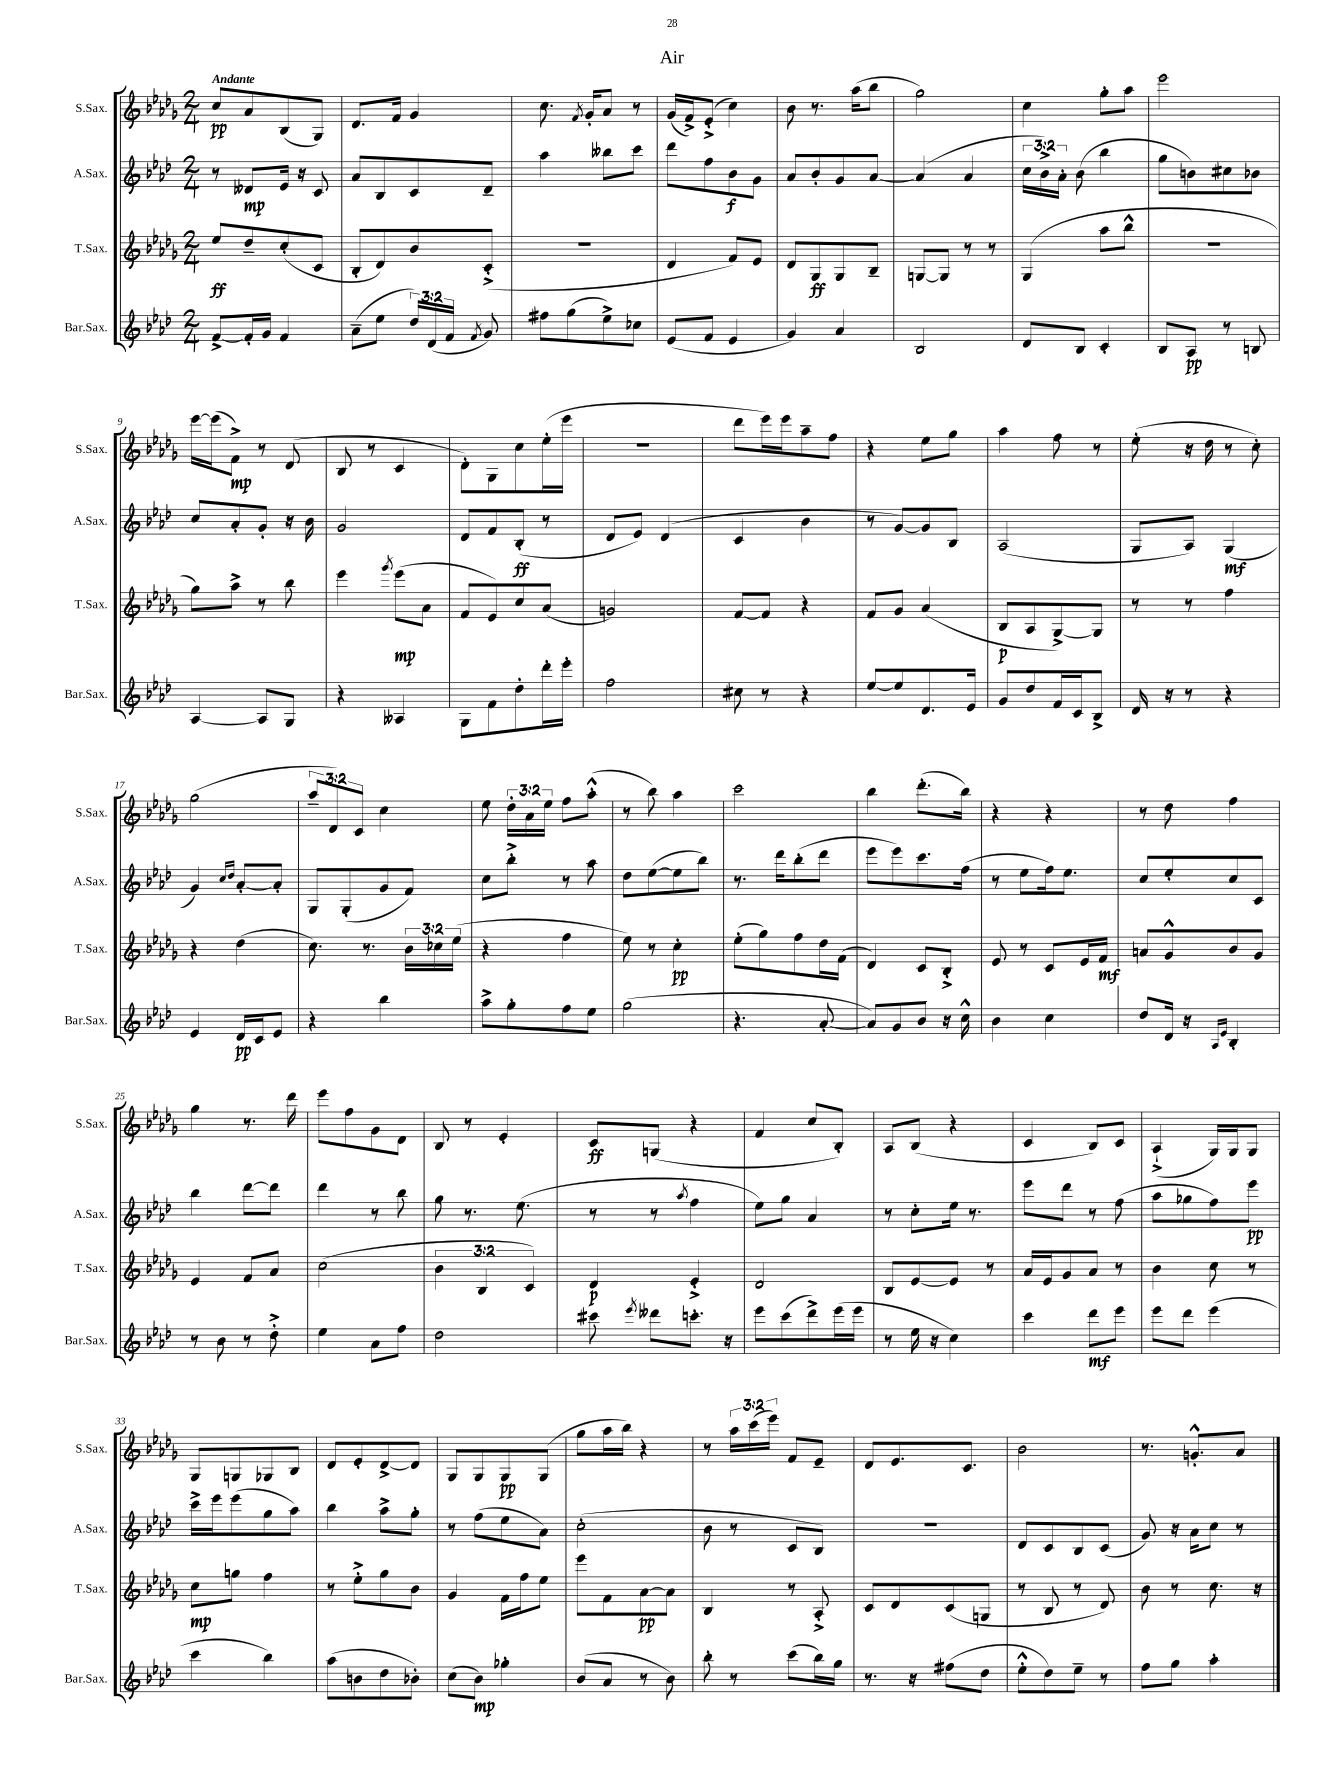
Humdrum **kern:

**kern	**dynam	**kern	**dynam	**kern	**dynam	**kern	**dynam
*part4	*part4	*part3	*part3	*part2	*part2	*part1	*part1
*staff4	*staff4	*staff3	*staff3	*staff2	*staff2	*staff1	*staff1
*I"Bar.Sax.	*	*I"T.Sax.	*	*I"A.Sax.	*	*I"S.Sax.	*
*I'Bar.Sax.	*	*I'T.Sax.	*	*I'A.Sax.	*	*I'S.Sax.	*
*clefG2	*	*clefG2	*	*clefG2	*	*clefG2	*
*k[b-e-a-d-]	*	*k[b-e-a-d-g-]	*	*k[b-e-a-d-]	*	*k[b-e-a-d-g-]	*
*M2/4	*	*M2/4	*	*M2/4	*	*M2/4	*
=1	=1	=1	=1	=1	=1	=1	=1
!	!	!	!	!	!	!LO:TX:a:B:t=Andante	!
[8f^/L	.	8ee-/L	ff	8r	.	8cc/L	pp
16f'/L]	.	8dd-~/	.	8d--X/L	mp	8a-/	.
16g/JJ	.	.	.	.	.	.	.
4f/	.	(8cc'/	.	16e-/Jk	.	(8B-/	.
.	.	.	.	16r	.	.	.
.	.	8c/J	.	8c/	.	8G-/J)	.
=2	=2	=2	=2	=2	=2	=2	=2
(8a-~\L	.	8B-'/L	.	8a-/L	.	8.d-/L	.
8ee-\J	.	8d-/)	.	8B-/	.	.	.
.	.	.	.	.	.	16f/Jk	.
24dd-/LL)	.	8b-/	.	8c/	.	4g-/	.
(24d-/	.	.	.	.	.	.	.
24f/JJ	.	.	.	.	.	.	.
8qf/	.	.	.	.	.	.	.
8g/)	.	(8c'^/J	.	8d-~/J	.	.	.
=3	=3	=3	=3	=3	=3	=3	=3
8ff#X\L	.	2r	.	4aa-\	.	8.cc\	.
(8gg\	.	.	.	.	.	.	.
.	.	.	.	.	.	8qf/	.
.	.	.	.	.	.	16g-'/KL	.
8ee-^\)	.	.	.	8bb--X\L	.	8a-/J	.
8cc-X\J	.	.	.	8ccc\J	.	8r	.
=4	=4	=4	=4	=4	=4	=4	=4
(8e-/L	.	4d-/	.	8ddd-\L	.	(16g-/LL	.
.	.	.	.	.	.	16f^/J)	.
8f/J	.	.	.	8ff\	.	(8e-'^/J	.
4e-/	.	8f/L)	.	8b-\	f	4cc\)	.
.	.	8e-/J	.	8g\J	.	.	.
=5	=5	=5	=5	=5	=5	=5	=5
4g/)	.	8d-/L	.	8a-/L	.	8b-\	.
.	.	8G-/	ff	8b-'/	.	8.r	.
4a-/	.	8G-/	.	8g/	.	.	.
.	.	.	.	.	.	(16aa-\KL	.
.	.	8B-~/J	.	[8a-/J	.	8bb-\J	.
=6	=6	=6	=6	=6	=6	=6	=6
2B-/	.	[8Gn/L	.	(4a-/]	.	2gg-\)	.
.	.	8G/J]	.	.	.	.	.
.	.	8r	.	4a-/	.	.	.
.	.	8r	.	.	.	.	.
=7	=7	=7	=7	=7	=7	=7	=7
8d-/L	.	(4G-/	.	24cc\LL	.	4cc\	.
.	.	.	.	24b-^\)	.	.	.
.	.	.	.	24a-'\JJ	.	.	.
8B-/J	.	.	.	(8b-\	.	.	.
4c'/	.	8aa-\L	.	4bb-\	.	8gg-'\L	.
.	.	8bb-^^\J	.	.	.	8aa-\J	.
=8	=8	=8	=8	=8	=8	=8	=8
8B-/L	.	2r	.	8gg\L	.	2eee-\	.
8A-/J	pp	.	.	8bn\)	.	.	.
8r	.	.	.	8cc#X\	.	.	.
8Bn/	.	.	.	8b-X\J	.	.	.
!!LO:LB:g=z
=9	=9	=9	=9	=9	=9	=9	=9
[4A-/	.	8gg-\L)	.	8cc/L	.	[16eee-\LL	.
.	.	.	.	.	.	(16eee-\J]	.
.	.	8aa-^\J	.	8a-'/	.	8f^\J)	mp
8A-/L]	.	8r	.	8g'/J	.	8r	.
8G/J	.	8bb-\	.	16r	.	(8d-/	.
.	.	.	.	16b-\	.	.	.
=10	=10	=10	=10	=10	=10	=10	=10
4r	.	4eee-\	.	2g/	.	8B-/	.
.	.	.	.	.	.	8r	.
.	.	8qggg-/	.	.	.	.	.
4A--X/	.	(8eee-\L	mp	.	.	4c/	.
.	.	8a-\J	.	.	.	.	.
=11	=11	=11	=11	=11	=11	=11	=11
8G\L	.	8f/L	.	8d-/L	.	8d-'\L)	.
8f\	.	8e-/)	.	8f/	.	8G-\	.
8dd-'\	.	8cc/	.	(8B-'/J	ff	8cc\	.
16ddd-'\L	.	(8a-/J	.	8r	.	(16ee-'\L	.
16eee-'\JJ	.	.	.	.	.	16eee-\JJ	.
=12	=12	=12	=12	=12	=12	=12	=12
2ff\	.	2gn/)	.	8d-/L	.	2r	.
.	.	.	.	8e-/J)	.	.	.
.	.	.	.	(4d-/	.	.	.
=13	=13	=13	=13	=13	=13	=13	=13
8cc#X\	.	[8f/L	.	4c/	.	8ddd-\L	.
8r	.	8f/J]	.	.	.	16eee-\L)	.
.	.	.	.	.	.	16eee-\J	.
4r	.	4r	.	4b-\	.	8aa-~\	.
.	.	.	.	.	.	8ff\J	.
=14	=14	=14	=14	=14	=14	=14	=14
[8ee-/L	.	8f/L	.	8r	.	4r	.
8ee-/]	.	8g-/J	.	[8g/L)	.	.	.
8.d-/	.	(4a-/	.	8g/]	.	8ee-\L	.
.	.	.	.	8B-/J	.	8gg-\J	.
16e-/Jk	.	.	.	.	.	.	.
=15	=15	=15	=15	=15	=15	=15	=15
8g/L	.	8B-/L	p	(2A-/	.	4aa-\	.
8dd-/	.	8A-/	.	.	.	.	.
16f/L	.	[8G-^/)	.	.	.	8ff\	.
16c/J	.	.	.	.	.	.	.
8B-^/J	.	8G-/J]	.	.	.	8r	.
=16	=16	=16	=16	=16	=16	=16	=16
16d-/	.	8r	.	8G/L	.	(8ee-'\	.
16r	.	.	.	.	.	.	.
8r	.	8r	.	8A-/J)	.	16r	.
.	.	.	.	.	.	16dd-\	.
4r	.	4ff\	.	(4G/	mf	8r	.
.	.	.	.	.	.	8cc'\)	.
!!LO:LB:g=z
=17	=17	=17	=17	=17	=17	=17	=17
4e-/	.	4r	.	4g/)	.	(2gg-\	.
.	.	.	.	16qqcc/LL	.	.	.
.	.	.	.	16qqdd-/JJ	.	.	.
16d-/LL	pp	(4dd-\	.	[8a-'/L	.	.	.
16c/J	.	.	.	.	.	.	.
8e-/J	.	.	.	8a-'/J]	.	.	.
=18	=18	=18	=18	=18	=18	=18	=18
4r	.	8.cc\)	.	8G/L	.	12aa-~/L	.
.	.	.	.	.	.	12d-/)	.
.	.	.	.	(8G'/	.	.	.
.	.	.	.	.	.	12c/J	.
.	.	8.r	.	.	.	.	.
4bb-\	.	.	.	8g/	.	4cc\	.
.	.	24b-\LL	.	8f/J)	.	.	.
.	.	24cc-X\	.	.	.	.	.
.	.	(24ee-\JJ	.	.	.	.	.
=19	=19	=19	=19	=19	=19	=19	=19
8aa-^\L	.	4r	.	8cc\L	.	8ee-\	.
8gg'\	.	.	.	8bb-'^\J	.	24dd-'\LL	.
.	.	.	.	.	.	24a-\	.
.	.	.	.	.	.	24ee-\JJ	.
8ff\	.	4ff\	.	8r	.	8ff\L	.
8ee-\J	.	.	.	8aa-\	.	(8aa-'^^\J	.
=20	=20	=20	=20	=20	=20	=20	=20
(2gg\	.	8ee-\)	.	8dd-\L	.	8r	.
.	.	8r	.	([8ee-\	.	8bb-\)	.
.	.	4cc'\	pp	8ee-\]	.	4aa-\	.
.	.	.	.	8bb-\J)	.	.	.
=21	=21	=21	=21	=21	=21	=21	=21
4.r	.	(8ee-'\L	.	8.r	.	2ccc\	.
.	.	8gg-\)	.	.	.	.	.
.	.	.	.	16ddd-\KL	.	.	.
.	.	8ff\	.	(8bb-'\	.	.	.
[8a-'/	.	16dd-\L	.	8ddd-\J	.	.	.
.	.	(16f\JJ	.	.	.	.	.
=22	=22	=22	=22	=22	=22	=22	=22
8a-/L])	.	4d-/)	.	8eee-\L	.	4bb-\	.
8g/	.	.	.	8eee-\)	.	.	.
8b-/J	.	8c/L	.	8.ccc\	.	(8.ddd-'\L	.
16r	.	8B-'^/J	.	.	.	.	.
16cc^^\	.	.	.	(16ff\Jk	.	16bb-\Jk)	.
=23	=23	=23	=23	=23	=23	=23	=23
4b-\	.	8e-/	.	8r	.	4r	.
.	.	8r	.	8ee-\L	.	.	.
4cc\	.	8c/L	.	16ff\k)	.	4r	.
.	.	.	.	8.ee-\J	.	.	.
.	.	16e-/L	.	.	.	.	.
.	.	16f/JJ	mf	.	.	.	.
=24	=24	=24	=24	=24	=24	=24	=24
8dd-/L	.	8an/L	.	8cc/L	.	8r	.
16d-/Jk	.	8g-^^/	.	8ee-'/	.	8dd-\	.
16r	.	.	.	.	.	.	.
16qqA-/LL	.	.	.	.	.	.	.
16qqe-/JJ	.	.	.	.	.	.	.
4B-'/	.	8b-/	.	8cc/	.	4ff\	.
.	.	8g-/J	.	8c/J	.	.	.
!!LO:LB:g=z
=25	=25	=25	=25	=25	=25	=25	=25
8r	.	4e-/	.	4bb-\	.	4gg-\	.
8b-\	.	.	.	.	.	.	.
8r	.	8f/L	.	[8ddd-\L	.	8.r	.
8dd-'^\	.	8a-/J	.	8ddd-\J]	.	.	.
.	.	.	.	.	.	16ddd-\	.
=26	=26	=26	=26	=26	=26	=26	=26
4ee-\	.	(2cc\	.	4ddd-\	.	8eee-\L	.
.	.	.	.	.	.	8ff\	.
8a-\L	.	.	.	8r	.	8g-\	.
8ff\J	.	.	.	8bb-\	.	8d-\J	.
=27	=27	=27	=27	=27	=27	=27	=27
2dd-\	.	6b-\	.	8gg\	.	8B-/	.
.	.	.	.	8.r	.	8r	.
.	.	6B-/	.	.	.	.	.
.	.	.	.	.	.	4e-'/	.
.	.	.	.	(8.ee-\	.	.	.
.	.	6c/)	.	.	.	.	.
=28	=28	=28	=28	=28	=28	=28	=28
8ccc#X\	.	4d-/	p	8r	.	8c/L	ff
8qeee-/	.	.	.	.	.	.	.
8ddd--X\L	.	.	.	8r	.	(8Gn/J	.
.	.	.	.	8qaa-/	.	.	.
8.cccn'\J	.	4e-'^/	.	4ff\	.	4r	.
16r	.	.	.	.	.	.	.
=29	=29	=29	=29	=29	=29	=29	=29
8eee-\L	.	2d-/	.	8ee-\L)	.	4f/	.
(8ccc\	.	.	.	8gg\J	.	.	.
8ddd-^\)	.	.	.	4a-/	.	8cc/L	.
(16eee-\L	.	.	.	.	.	8B-'/J)	.
16eee-\JJ	.	.	.	.	.	.	.
=30	=30	=30	=30	=30	=30	=30	=30
8r	.	8B-/L	.	8r	.	8A-/L	.
16ee-\	.	[8e-/	.	8cc'\L	.	(8B-/J	.
16r	.	.	.	.	.	.	.
4cc\)	.	8e-/J]	.	16ee-\Jk	.	4r	.
.	.	.	.	8.r	.	.	.
.	.	8r	.	.	.	.	.
=31	=31	=31	=31	=31	=31	=31	=31
4ccc\	.	16a-/LL	.	8eee-\L	.	4c/	.
.	.	16e-/J	.	.	.	.	.
.	.	8g-/	.	8ddd-\J	.	.	.
8ddd-\L	mf	8a-/J	.	8r	.	8B-/L)	.
8eee-\J	.	8r	.	(8ff\	.	8c/J	.
=32	=32	=32	=32	=32	=32	=32	=32
8eee-\L	.	4b-\	.	8aa-\L	.	(4A-`^/	.
8ddd-\J	.	.	.	8gg-X\	.	.	.
(4eee-\	.	8cc\	.	8ff\)	.	16G-/LL)	.
.	.	.	.	.	.	16G-/J	.
.	.	8r	.	8eee-\J	pp	8G-/J	.
!!LO:LB:g=z
=33	=33	=33	=33	=33	=33	=33	=33
4ccc\	.	8cc\L	mp	16ccc^\LL	.	8G-/L	.
.	.	.	.	16eee-\J	.	.	.
.	.	8ggn\J	.	(8eee-\	.	8Gn/	.
4bb-\)	.	4ff\	.	8gg\	.	8G-X/	.
.	.	.	.	8aa-\J)	.	8B-/J	.
=34	=34	=34	=34	=34	=34	=34	=34
(8aa-\L	.	8r	.	4bb-\	.	8d-/L	.
8bn\	.	8ee-'^\L	.	.	.	8e-'/	.
8dd-\	.	8gg-\	.	8aa-^\L	.	[8d-^/	.
8b-X'\J)	.	8b-\J	.	8gg'\J	.	8d-/J]	.
=35	=35	=35	=35	=35	=35	=35	=35
(8cc\L	.	4g-/	.	8r	.	8G-/L	.
8b-\J)	mp	.	.	(8ff\L	.	8G-/	.
4gg-X'\	.	16f\LL	.	8ee-\	.	8G-/	pp
.	.	16ff\J	.	.	.	.	.
.	.	8ee-\J	.	8a-\J)	.	(8G-/J	.
=36	=36	=36	=36	=36	=36	=36	=36
(8b-/L	.	8eee-\L	.	(2cc'\	.	8gg-\L	.
8a-/J	.	8f\	.	.	.	16aa-\L	.
.	.	.	.	.	.	16bb-\JJ)	.
8r	.	[8a-\	pp	.	.	4r	.
8b-\)	.	8a-\J]	.	.	.	.	.
=37	=37	=37	=37	=37	=37	=37	=37
8bb-'\	.	4B-/	.	8b-\	.	8r	.
8r	.	.	.	8r	.	24aa-\LL	.
.	.	.	.	.	.	(24ccc\	.
.	.	.	.	.	.	24eee-\JJ)	.
(8ccc\L	.	8r	.	8c/L	.	8f/L	.
16bb-\L)	.	8A-'^/	.	8B-/J)	.	8e-~/J	.
16gg\JJ	.	.	.	.	.	.	.
=38	=38	=38	=38	=38	=38	=38	=38
8.r	.	8c/L	.	2r	.	8d-/L	.
.	.	8d-/	.	.	.	8.e-/	.
16r	.	.	.	.	.	.	.
(8ff#X\L	.	(8c/	.	.	.	.	.
.	.	.	.	.	.	8.c/J	.
8dd-\J	.	8Gn/J	.	.	.	.	.
=39	=39	=39	=39	=39	=39	=39	=39
8ee-'^^\L	.	8r	.	8d-/L	.	2b-\	.
8dd-\)	.	8B-/	.	8c/	.	.	.
8ee-~\J	.	8r	.	8B-/	.	.	.
8r	.	8d-/)	.	(8c/J	.	.	.
=40	=40	=40	=40	=40	=40	=40	=40
8ff\L	.	8b-\	.	8g/)	.	8.r	.
8gg\J	.	8r	.	16r	.	.	.
.	.	.	.	16a-\KL	.	8.gn'^^/L	.
4aa-'\	.	8.cc\	.	8cc\J	.	.	.
.	.	.	.	8r	.	8a-/J	.
.	.	16r	.	.	.	.	.
==	==	==	==	==	==	==	==
*-	*-	*-	*-	*-	*-	*-	*-
